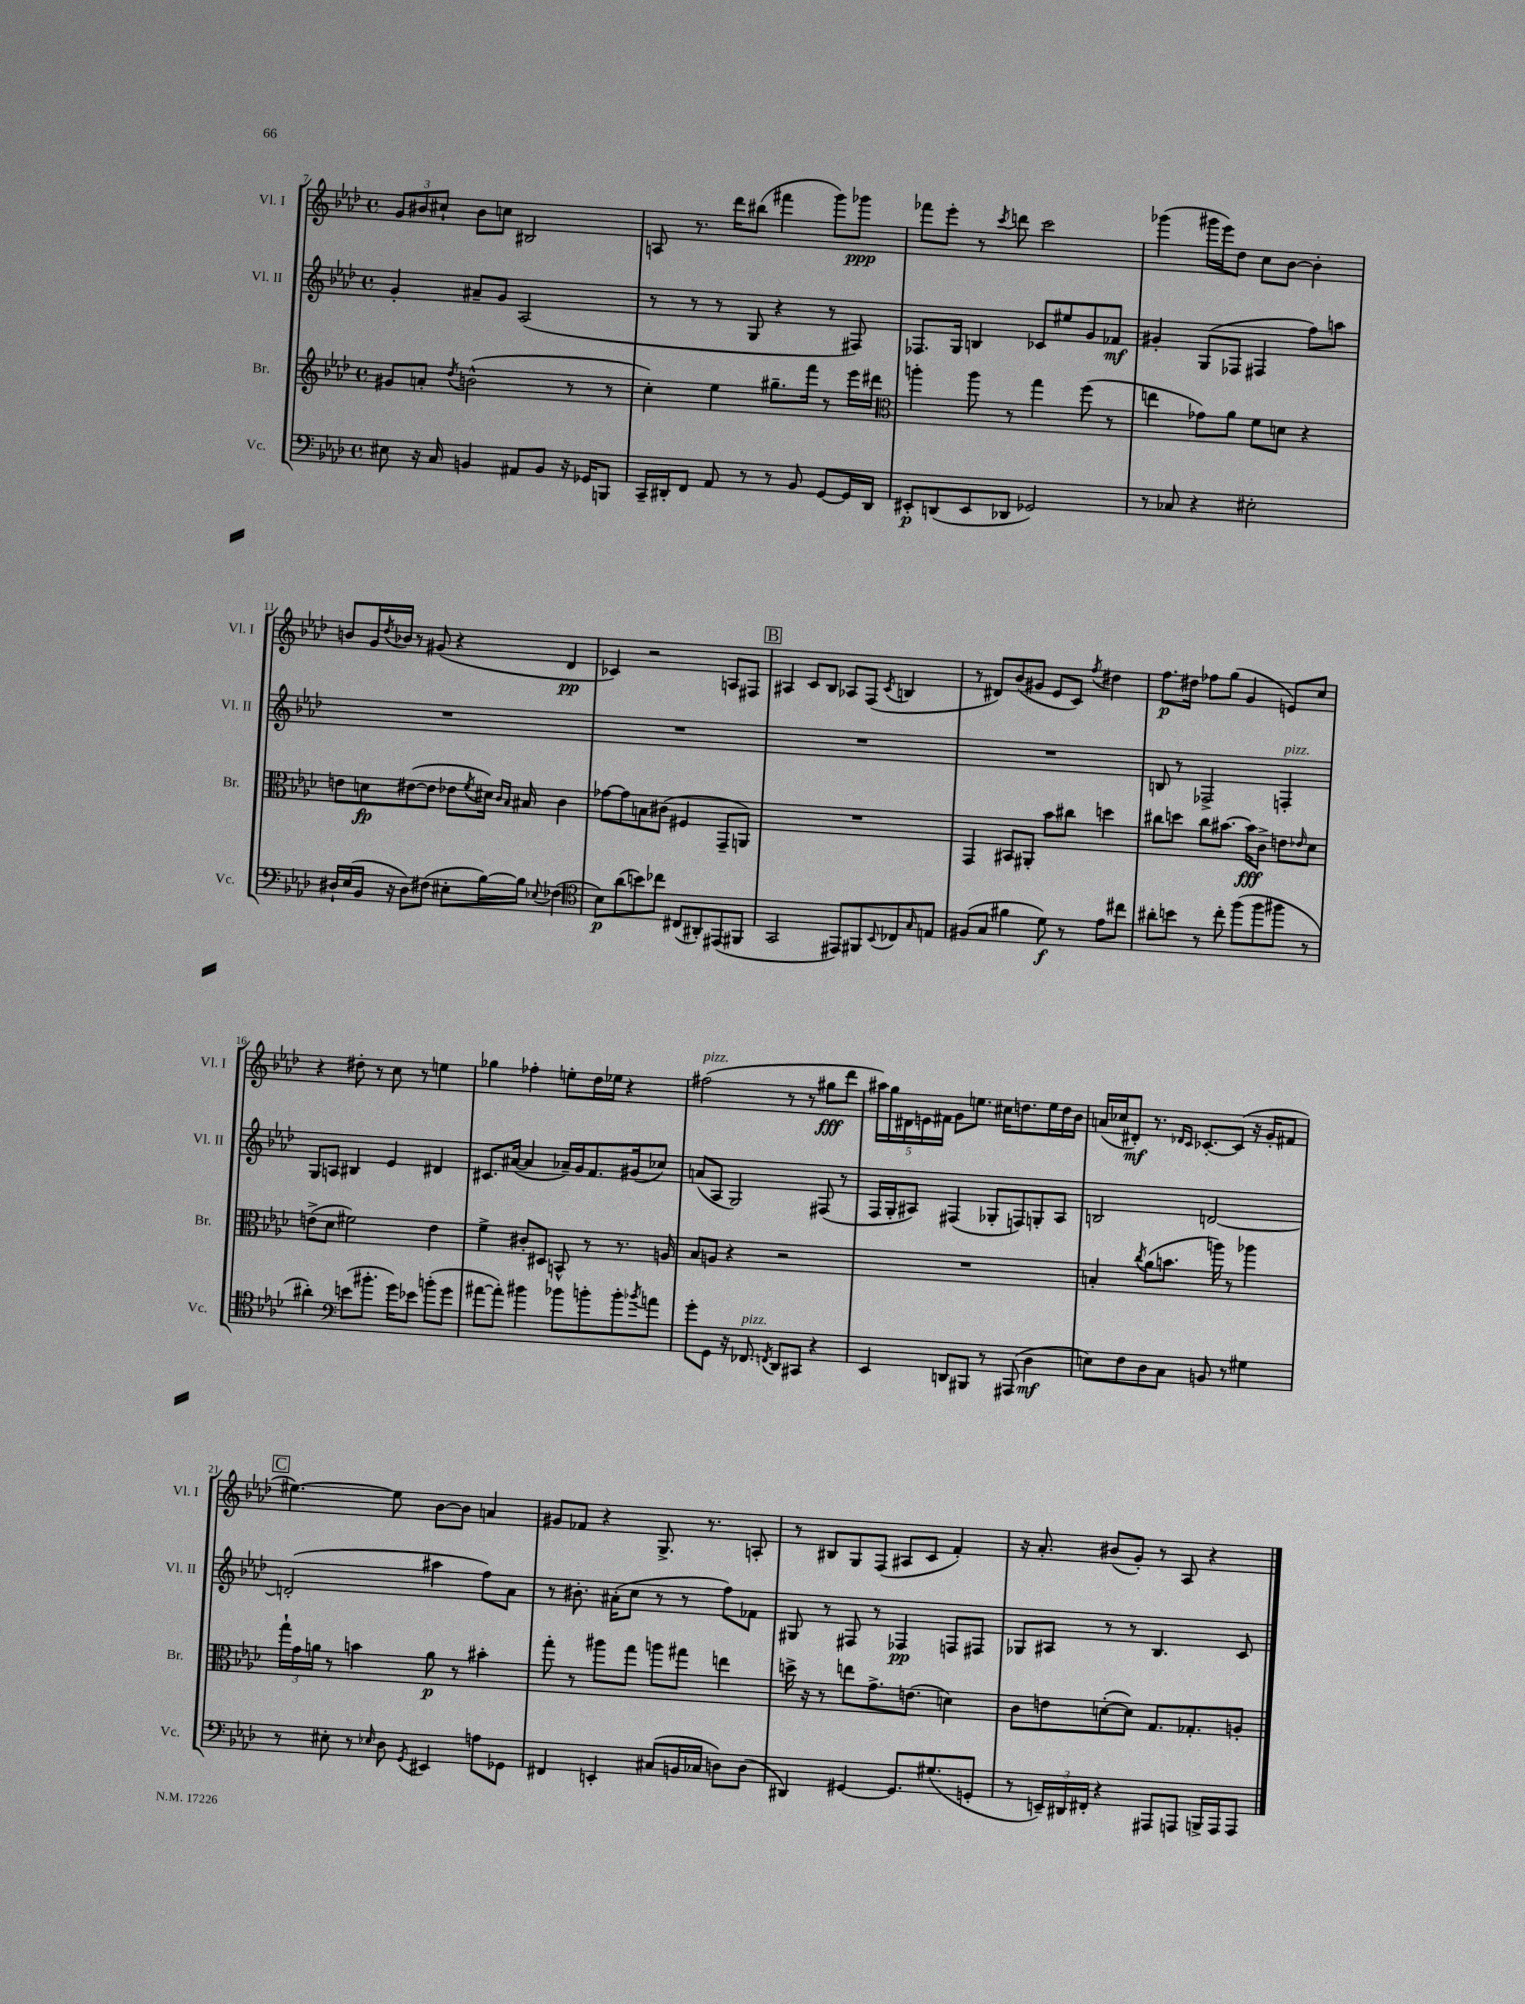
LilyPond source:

<<
\new StaffGroup <<
\new Staff = "s0" \with { instrumentName = "Vl. I" shortInstrumentName = "Vl. I" } {
    \clef treble \key aes \major \defaultTimeSignature \time 4/4
    \tuplet 3/2 { g'8 bis'8 cis''8-! } bis'8 c''8 bis2 |
    a8 r8. des'''16 bis''8( fis'''4 g'''8) ges'''8\ppp |
    fes'''8 ees'''8-. r8 \acciaccatura { c'''8 } d'''8 c'''2 |
    ges'''4( gis'''16 ees'''16) des''8 c''8 bes'8~ bes'4-. |
    b'8 g'16 \acciaccatura { des''8 } bes'16 r8 gis'8( r4 des'4\pp |
    ces'4) r2 a8 fis8 |
    \mark \markup { \box "B" } ais4 c'8 bes8 aes8 f8( \acciaccatura { c'8 } b4 |
    r8 dis'8) bes'8( gis'8 ees'8 c'8) \acciaccatura { f''8 } dis''4 |
    f''8.\p dis''16 fes''8 g''8( g'4 e'8) c''8 |
    r4 dis''8-. r8 c''8 r8 e''4 |
    ges''4 fes''4-. e''8-. des''16 ees''16 r4 |
    fis''2^\markup { \italic "pizz." }( r8 r8 gis''8\fff des'''8 |
    \tuplet 5/4 { ais''16) g''16 dis'16 e'16 fis'16 } g'8 e''8. cis''16 d''8. e''16 d''16 bes'16 |
    a'16( ces''16 dis'8-.\mf) r8. \grace { des'16 c'16 } ces'8.~-. ces'8( r16 g'16-. fis'8 |
    \mark \markup { \box "C" } eis''4.~) eis''8 bes'8~ bes'8 a'4 |
    gis'8 fes'8 r4 g8.-> r8. a8-. |
    r8 bis8 g8 f8( ais8 c'8 f'4-.) |
    r16 aes'8.-. bis'8( g'8-.) r8 aes8 r4 \bar "|." |
}
\new Staff = "s1" \with { instrumentName = "Vl. II" shortInstrumentName = "Vl. II" } {
    \clef treble \key aes \major \defaultTimeSignature \time 4/4
    g'4-. ais'8-- g'8 aes2( |
    r8 r8 r8 g8 r4 r8 fis8) |
    fes8. g16 b4 ces'8 eis''8 g'8 fes'8\mf |
    gis'4-. g8( fes8 fis4 f''8) a''8 |
    R1 |
    R1 |
    \mark \markup { \box "B" } R1 |
    R1 |
    b8 r8 fes2-> f4-.^\markup { \italic "pizz." } |
    g8 a8 bis4 ees'4 dis'4 |
    cis'8. ais'16~( ais'4 aes'16--) g'16 f'8. gis'16( ces''8) |
    a'8( aes8 g2) fis8( r8 |
    f16 g16-. ais8) fis4( ges8-. f8) g8-. ais8 |
    b2 d'2~ |
    \mark \markup { \box "C" } d'2-.( ais''4 f''8) aes'8 |
    r8 bis'8.-. ais'16-.( c''8 r8 r8 f''8) fes'8 |
    gis8 r8 fis8 r8 fes4\pp f8 fis8 |
    ges8 ais8 r8 r8 bes4. c'8 \bar "|." |
}
\new Staff = "s2" \with { instrumentName = "Br." shortInstrumentName = "Br." } {
    \clef treble \key aes \major \defaultTimeSignature \time 4/4
    gis'8 a'8-. \acciaccatura { des''8 } b'2-^( r8 r8 |
    c''4-.) ees''4 gis''8.-- f'''16 r8 ees'''16 dis'''16 |
    \clef alto a''4-. a''8 r8 g''4 f''8( r8 |
    e''4 ges'8) aes'8 f'8 d'8 r4 |
    e'8 d'8\fp eis'8~( eis'8 ees'8 \acciaccatura { f'8 } dis'16) \grace { c'16 bes16 } bis16 c'4 |
    ges'8~ ges'8 b8 cis'8( fis4 g,8-- a,8) |
    \mark \markup { \box "B" } R1 |
    g,4 bis,8 ais,8-. bes'8 cis''8 d''4 |
    cis''8 d''8 cis''8 bis'8.~ bis'16\fff c'8-> e'8 \grace { ees'16 } des'8 |
    e'8->( des'8 fis'2) e'4 |
    f'4-> cis'8-. dis8 b,8-^ r8 r8. a16 |
    bes8 a8 r4 r2 |
    R1 |
    b4-. \acciaccatura { c''8 } aes'8( b'8. a''16) r8 aes''4 |
    \mark \markup { \box "C" } \tuplet 3/2 { g''16-! g'16 a'16 } r8 b'4 a'8\p r8 bis'4-. |
    g''8-. r8 ais''8 g''8 a''8 gis''8 e''4 |
    d''16-> r16 r8 e''8 g'8.-> e'8.( d'4) |
    c'8 e'8 d'8~-.( d'8) g8. ges8.-. a8-. \bar "|." |
}
\new Staff = "s3" \with { instrumentName = "Vc." shortInstrumentName = "Vc." } {
    \clef bass \key aes \major \defaultTimeSignature \time 4/4
    eis8 r16 c16 b,4 ais,8 b,8 r16 ges,16 b,,8 |
    c,16-- dis,16-. f,8 aes,8 r8 r8 bes,8 g,8~ g,16 dis,16 |
    eis,8-.\p d,8( eis,8 des,8 ges,2) |
    r8 ces8 r4 eis2-. |
    dis16-! ees16( bes,16 r16 dis8) fis8( eis8-. bes16~) bes16 \appoggiatura { ees8 } fes4( |
    \clef tenor bes8\p) aes'8( b'8) ces''8 cis8( ais,8-.) eis,8( fis,8 |
    \mark \markup { \box "B" } g,2 eis,8) fis,8 \appoggiatura { bes,8 } ces8 \grace { g16 } e8 |
    fis8( g8 fis'4 des'8\f) r8 ees'8 cis''8 |
    ais'8-. b'8 r8 c''8-. f''8( f''8 fis''8 r8 |
    ais'4-.) \clef bass e'8( bis'8.-. g'16) ees'8 b'8-.( g'8 |
    ais'8~ ais'8-.) bis'4 bes'8 b'8-. b'8-. \acciaccatura { bes'8 } a'8 |
    g'8-. g,8 r16 fes,8.^\markup { \italic "pizz." } \acciaccatura { f,8 } des,8 cis,8 r4 |
    ees,4 d,8 bis,,8 r8 ais,,8( des4\mf |
    e8) f8 des8 c8 b,8 r8 gis4 |
    \mark \markup { \box "C" } r8 eis8-. r8 \grace { ees16 } des8 \acciaccatura { g,8 } eis,4 a8 ges,8 |
    fis,4 e,4-. cis8( b,16 ces16 d8) d8( |
    dis,4) gis,4~ gis,8. gis8.( g,8-. |
    r8 \tuplet 3/2 { e,16--) dis,16 fis,16-. } r4 ais,,8 a,,8 b,,16-> a,,16 a,,8 \bar "|." |
}
>>
>>
\layout { \context { \Score currentBarNumber = #7 } }
